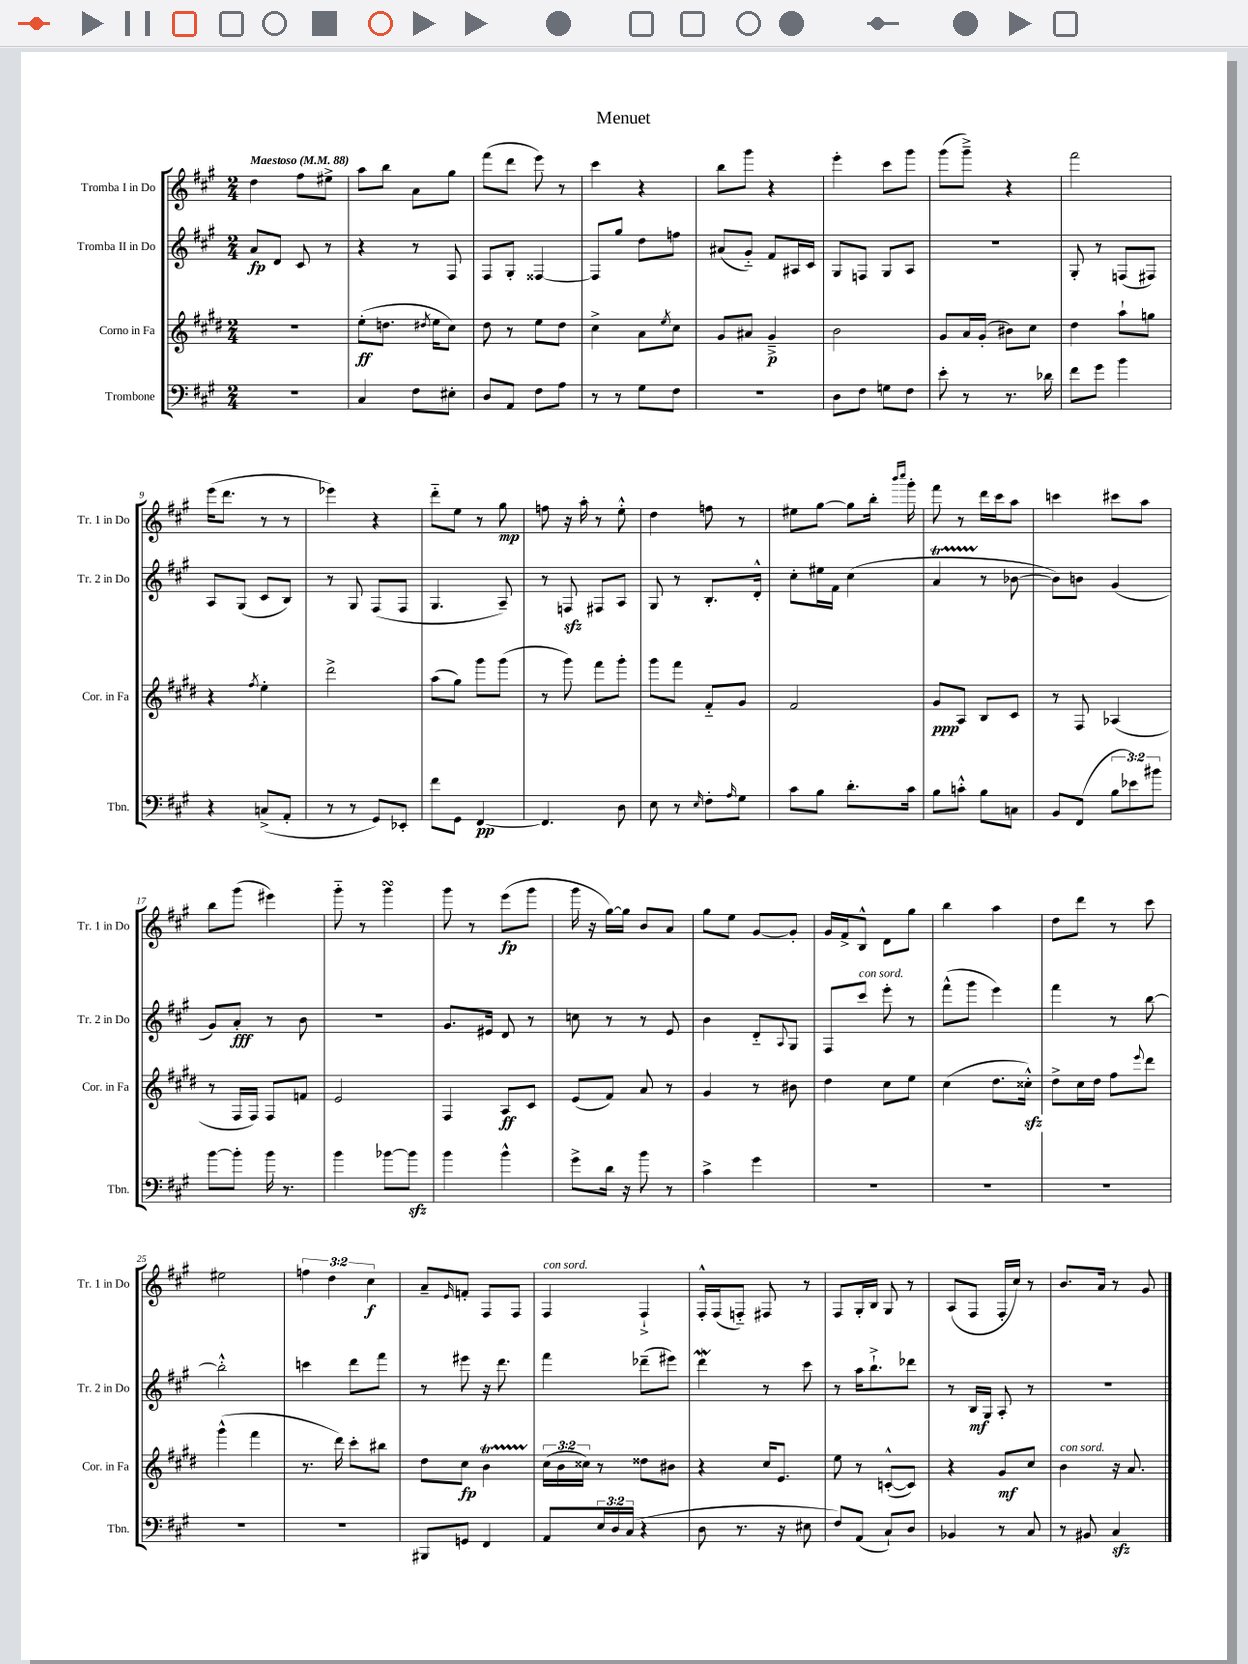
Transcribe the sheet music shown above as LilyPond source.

\header { title = "Menuet" }
<<
\new StaffGroup <<
\new Staff = "s0" \with { instrumentName = "Tromba I in Do" shortInstrumentName = "Tr. 1 in Do" } {
    \clef treble \key a \major \numericTimeSignature \time 2/4 \override Staff.TupletNumber.text = #tuplet-number::calc-fraction-text \tempo "Maestoso" 4 = 88
    d''4 fis''8 eis''8-> |
    a''8 b''8 a'8 gis''8 |
    fis'''8( d'''8 e'''8) r8 |
    cis'''4 r4 |
    b''8 gis'''8 r4 |
    e'''4-. cis'''8 gis'''8 |
    gis'''8( gis'''8--->) r4 |
    fis'''2 |
    e'''16( d'''8. r8 r8 |
    ees'''4) r4 |
    d'''8-_ e''8 r8 gis''8\mp |
    f''8 r16 a''16-. r8 e''8-.-^ |
    d''4 f''8 r8 |
    eis''8 gis''8~ gis''8 b''16-. \grace { b'''16 cis''''16 } gis'''16-. |
    fis'''8 r8 d'''16 cis'''16 a''8 |
    c'''4 cis'''8 a''8 |
    b''8 gis'''8( eis'''4) |
    gis'''8-_ r8 gis'''4\turn |
    gis'''8 r8 e'''8\fp( gis'''8 |
    gis'''16 r16 gis''16~) gis''16 b'8 a'8 |
    gis''8 e''8 gis'8~ gis'8-. |
    gis'16 fis'16-> b8-^ d'8 gis''8 |
    b''4 a''4 |
    d''8 d'''8 r8 cis'''8 |
    eis''2 |
    \tuplet 3/2 { f''4 d''4 cis''4\f } |
    a'8-- \grace { e'16 } f'8-. fis8 fis8 |
    fis4^\markup { \italic "con sord." } fis4-!-> |
    fis16-.-^ fis16( f8-_) fis8 r8 |
    fis8 gis16-. b16 gis8 r8 |
    a8( fis8 fis16-. cis''16) r8 |
    b'8. a'16 r8 gis'8 \bar "|." |
}
\new Staff = "s1" \with { instrumentName = "Tromba II in Do" shortInstrumentName = "Tr. 2 in Do" } {
    \clef treble \key a \major \numericTimeSignature \time 2/4
    a'8\fp d'8 cis'8 r8 |
    r4 r8 fis8 |
    fis8 gis8-. fisis4~ |
    fisis8 gis''8 d''8 f''8 |
    ais'8( gis'8-_) fis'8 ais16 cis'16 |
    gis8 f8 gis8 a8 |
    R2 |
    gis8-. r8 f8( fis8) |
    a8 gis8( cis'8 b8) |
    r8 gis8 fis8( fis8 |
    gis4. a8--) |
    r8 f8\sfz fis8 a8 |
    gis8 r8 b8.-. d'16-.-^ |
    cis''8-. eis''16 fis'16 cis''4( |
    a'4\startTrillSpan r8\stopTrillSpan bes'8~ |
    bes'8) b'8 gis'4( |
    gis'8) a'8-.\fff r8 b'8 |
    R2 |
    gis'8. eis'16 d'8 r8 |
    c''8 r8 r8 e'8 |
    b'4 d'8-_ \appoggiatura { a8 } gis8 |
    fis8 cis'''8^\markup { \italic "con sord." } e'''8-. r8 |
    fis'''8-^( gis'''8 e'''4) |
    fis'''4 r8 b''8~ |
    b''2-.-^ |
    c'''4 d'''8 fis'''8 |
    r8 eis'''8 r16 d'''8. |
    fis'''4 des'''8--( eis'''8) |
    d'''4\mordent r8 cis'''8 |
    r8 a''16 b''8.-!-> des'''8 |
    r8 b16\mf gis16 a8-. r8 |
    R2 \bar "|." |
}
\new Staff = "s2" \with { instrumentName = "Corno in Fa" shortInstrumentName = "Cor. in Fa" } {
    \clef treble \key e \major \numericTimeSignature \time 2/4 \override Staff.TupletNumber.text = #tuplet-number::calc-fraction-text
    r2 |
    e''8-.\ff( d''8. \acciaccatura { dis''8 } e''16 cis''8) |
    dis''8 r8 e''8 dis''8 |
    cis''4-> a'8 \acciaccatura { e''8 } cis''8 |
    gis'8 ais'8 gis'4--->\p |
    b'2 |
    gis'8 a'16 gis'16-.( bis'8) cis''8 |
    dis''4 a''8-! g''8 |
    r4 \acciaccatura { fis''8 } e''4-. |
    dis'''2-> |
    a''8( gis''8) gis'''8 gis'''8( |
    r8 gis'''8) fis'''8 gis'''8-. |
    gis'''8 fis'''8 fis'8-_ gis'8 |
    fis'2 |
    gis'8\ppp a8 b8 cis'8 |
    r8 fis8 aes4( |
    r8 fis16 fis16) fis8 f'8 |
    e'2 |
    fis4 a8\ff cis'8 |
    e'8( fis'8) a'8 r8 |
    gis'4 r8 bis'8 |
    dis''4 cis''8 e''8 |
    cis''4( dis''8. cisis''16-.-^\sfz) |
    dis''8-> cis''16 dis''16 fis''8 \appoggiatura { e'''8 } dis'''8 |
    gis'''4-^( fis'''4 |
    r8. dis'''16) cis'''8-. bis''8 |
    dis''8 cis''8\fp b'4\startTrillSpan |
    \tuplet 3/2 { cis''16\stopTrillSpan( b'16 cisis''16) } r8 disis''8 bis'8 |
    r4 cis''16 e'8. |
    e''8 r8 c'8~-.-^( c'8) |
    r4 gis'8\mf cis''8 |
    b'4^\markup { \italic "con sord." } r16 a'8. \bar "|." |
}
\new Staff = "s3" \with { instrumentName = "Trombone" shortInstrumentName = "Tbn." } {
    \clef bass \key a \major \numericTimeSignature \time 2/4 \override Staff.TupletNumber.text = #tuplet-number::calc-fraction-text
    r2 |
    cis4 fis8 eis8-. |
    d8 a,8 fis8 a8 |
    r8 r8 gis8 fis8 |
    r2 |
    d8 fis8 g8 fis8 |
    e'8-. r8 r8. des'16 |
    fis'8 gis'8 b'4 |
    r4 c8->( a,8-. |
    r8 r8 gis,8) ees,8-. |
    fis'8 gis,8 fis,4~\pp |
    fis,4. d8 |
    e8 r8 \grace { e16 } fis8-. \grace { a16 } gis8 |
    cis'8 b8 d'8.-. cis'16 |
    b8 c'8-.-^ b8 c8 |
    b,8 fis,8( \tuplet 3/2 { b8 ees'8) bis'8 } |
    b'8~ b'8-. b'16 r8. |
    b'4 bes'8~ bes'8\sfz |
    b'4 b'4-^ |
    gis'8-> d'16 r16 b'8 r8 |
    cis'4-> gis'4 |
    R2 |
    R2 |
    R2 |
    R2 |
    R2 |
    bis,,8 g,8 fis,4 |
    a,8 \tuplet 3/2 { e16 d16 cis16( } r4 |
    d8 r8. r16 eis8 |
    fis8) a,8( cis8-!) d8 |
    bes,4 r8 cis8 |
    r8 bis,8 cis4\sfz \bar "|." |
}
>>
>>
